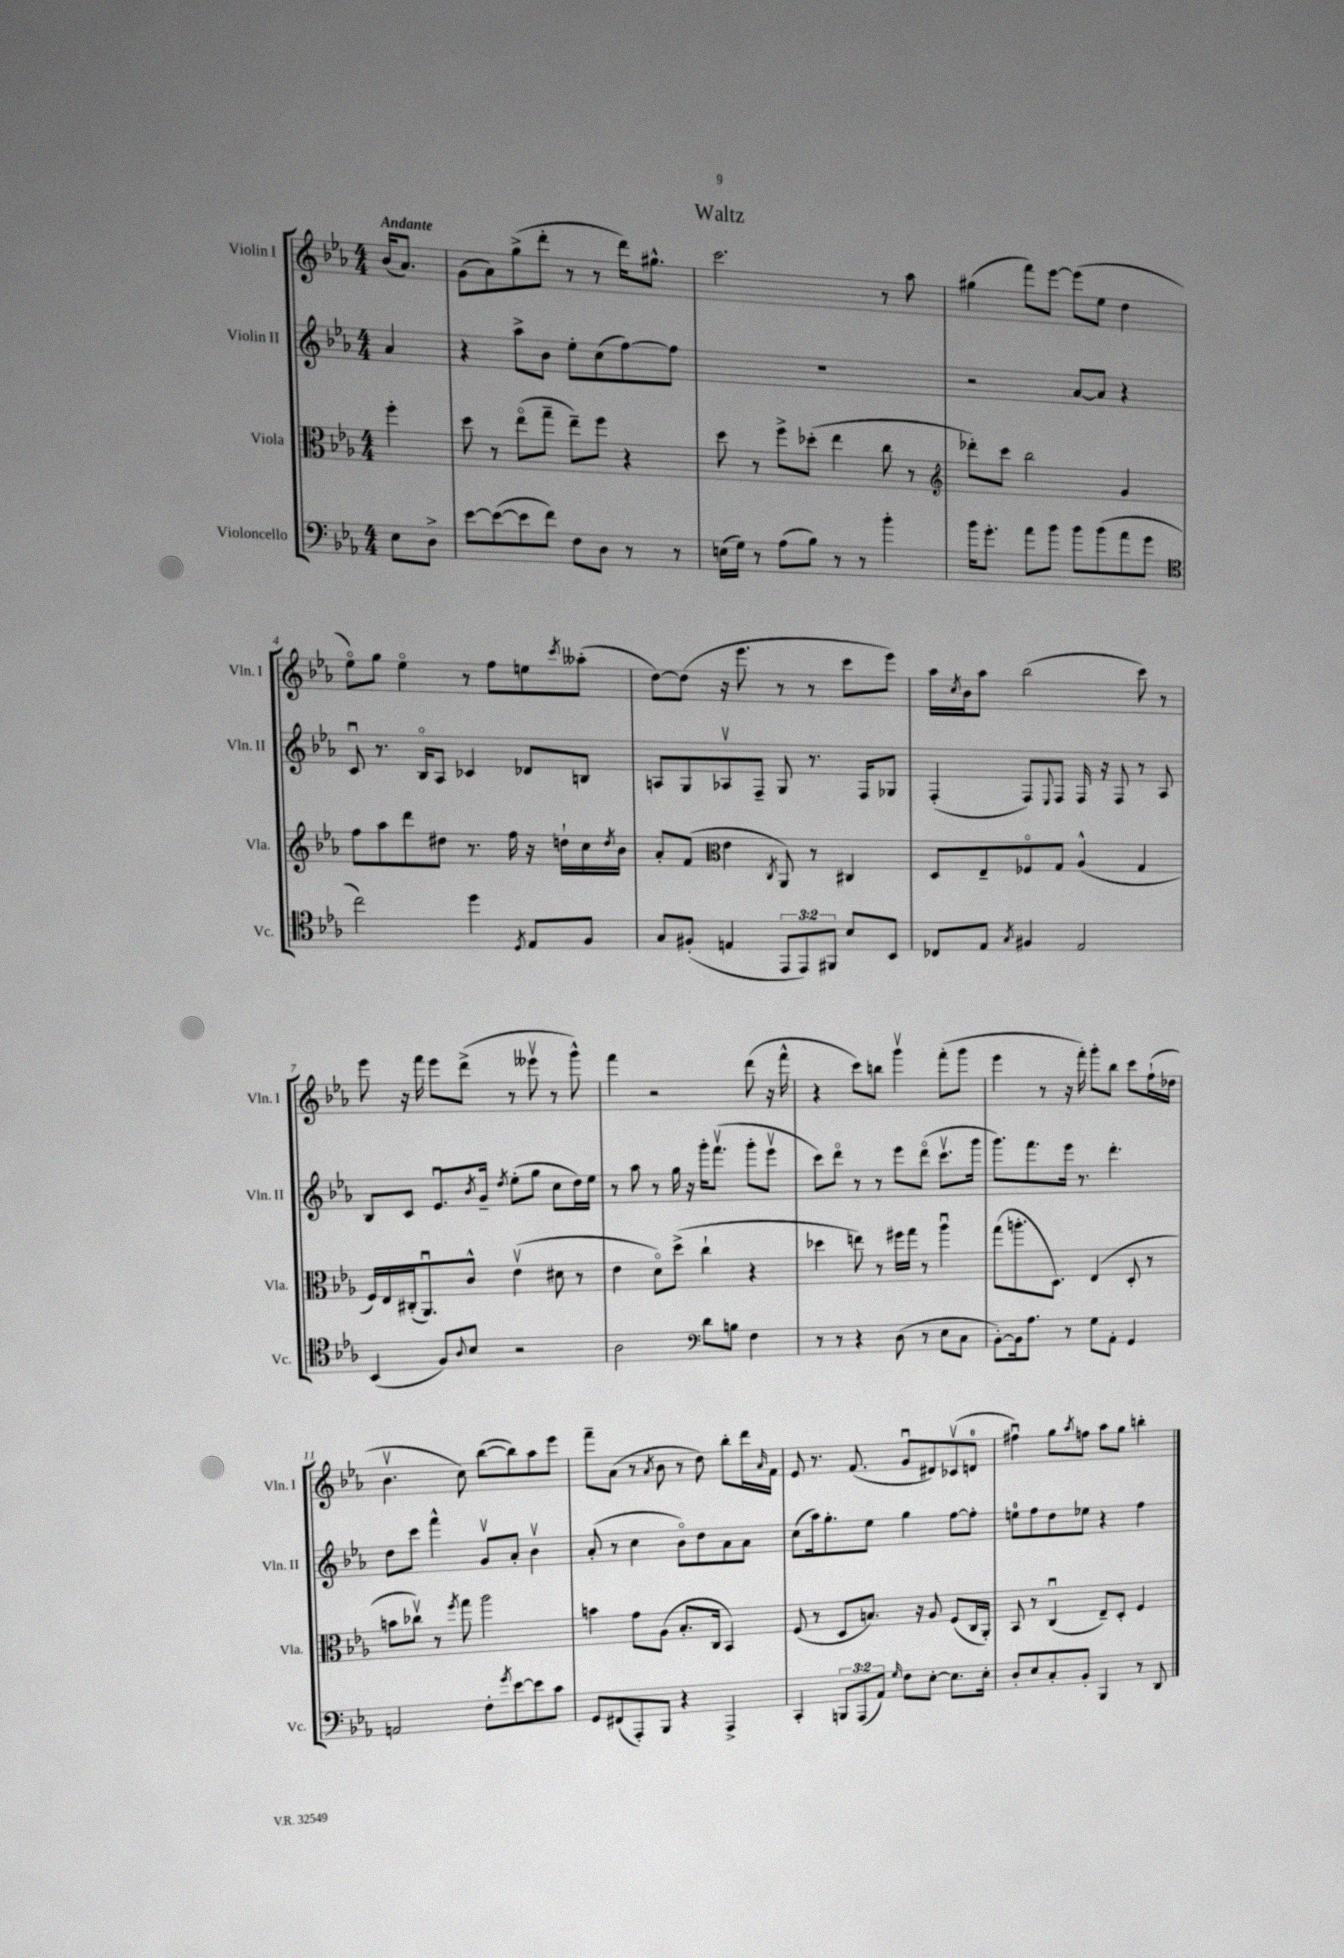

**kern	**kern	**kern	**kern
*part4	*part3	*part2	*part1
*staff4	*staff3	*staff2	*staff1
*I"Violoncello	*I"Viola	*I"Violin II	*I"Violin I
*I'Vc.	*I'Vla.	*I'Vln. II	*I'Vln. I
*clefF4	*clefC3	*clefG2	*clefG2
*k[b-e-a-]	*k[b-e-a-]	*k[b-e-a-]	*k[b-e-a-]
*M4/4	*M4/4	*M4/4	*M4/4
=	=	=	=
!	!	!	!LO:TX:a:B:t=Andante
8E-\L	4ff'\	4a-/	(16b-/KL
.	.	.	8.a-/J)
8D^\J	.	.	.
=1	=1	=1	=1
[8e-\L	8dd\	4r	(8g\L
(8e-\_	8r	.	8a-\)
8e-\]	(8ee-\L	8aa-^\L	(8gg^\
8f\J)	8gg~\J	8b-\J	8ddd'\J
8F\L	8ee-~\L)	8ee-'\L	8r
8D\J	8ff\J	(8cc\	8r
8r	4r	[8ff\)	16ddd\KL)
.	.	.	8.gg#X^^\J
8r	.	8ff\J]	.
=2	=2	=2	=2
(16En\LL	8dd\	1r	2.ccc\
16G\JJ)	.	.	.
8r	8r	.	.
(8A-\L	8ff^\L	.	.
8B-\J)	(8dd-X'\J	.	.
8r	4ee-\	.	.
8r	.	.	.
4b-'\	8cc\	.	8r
.	8r	.	8aa-\
=3	=3	=3	=3
*	*clefG2	*	*
16b-\KL	8ddd-X'\L)	2r	(4gg#X\
8.g'\J	.	.	.
.	8ccc\J	.	.
8a-\L	2bb-\	.	8fff\L)
8b-\J	.	.	[8eee-\J
8b-\L	.	[8a-/L	(8eee-\L]
(8b-\	.	8a-/J]	8ee-\J
8a-\	4g/	4r	4dd\
8g\J	.	.	.
!!LO:LB:g=z
=4	=4	=4	=4
*clefC4	*	*	*
2cc\)	8ff\L	8cu/	8ee-\L)
.	8aa-\	8.r	8gg\J
.	8ddd\	.	4ee-\
.	.	16B-/KL	.
.	8dd#X\J	8A-/J	.
4dd\	8.r	4c-X/	8r
.	.	.	8ff\L
.	16ff\	.	.
8qD/	.	.	.
8E-/L	16r	8d-X/L	8een\
.	16ddn`\LL	.	.
.	.	.	8qccc/
8F/J	16cc\	8Bn/J	(8aa--X'\J
.	8qdd/	.	.
.	16b-\JJ	.	.
=5	=5	=5	=5
8G/L	8a-'/L	8An/L	[8dd\L)
(8F#X'/J	(8f/J	8G/	(8dd\J]
*	*clefC3	*	*
4En/	4e-\	8A-Xv/	16r
.	.	.	8.eee-\
.	.	8F~/J	.
.	8qC/	.	.
12EE-/L	8AA-/)	8G/	8r
12EE-/)	.	.	.
.	8r	8.r	8r
12FF#X/J	.	.	.
8B-/L	4C#X/	.	8ccc\L
.	.	16F/KL	.
8BB-/J	.	8G-X/J	8eee-\J)
=6	=6	=6	=6
8C-X/L	8D/L	(4F'/	16aa-\LL
.	.	.	8qcc/
.	.	.	16b-\J
8E-/J	8E-~/	.	8aa-\J
8qG/	.	.	.
4F#X/	8F-X/	8F/L)	(2bb-\
.	.	8qqE-/	.
.	8G/J	8F/J	.
2E-/	(4A-^^/	16F/	.
.	.	16r	.
.	.	8F/	.
.	4G/	8r	8ccc\)
.	.	8A-/	8r
!!LO:LB:g=z
=7	=7	=7	=7
(4BB-/	16F/LL)	8B-/L	8eee-\
.	16E-/	.	.
.	(16C#X'/J	8c/J	16r
.	8.AA-u/)	.	16fff\
8F/L)	.	8.e-u/L	8eee-\L
8qqA-/	.	.	.
8B-/J	8c^^/J	.	(8ddd^\J
.	.	8qb-/	.
.	.	16g~/Jk	.
.	.	8qdd/	.
2r	(4e-v\	(8ee-'\L	8r
.	.	8gg\J	8eee--Xv\
.	8d#X\	8cc\L	8r
.	8r	16dd\L)	8ggg^^\)
.	.	16ee-\JJ	.
=8	=8	=8	=8
2A-\	4e-\	8r	4fff\
.	.	8aa-\	.
.	8d\L)	8r	2r
.	(8dd^\J	16gg\	.
.	.	16r	.
*clefF4	*	*	*
8d\L	4cc`\	16ggg'\KL	.
.	.	(8.fffv\J	.
8Bn\J	.	.	.
4F\	4r	8ggg'\L	(8ddd\
.	.	8eee-v\J	16r
.	.	.	16fff^^\
=9	=9	=9	=9
8r	4dd-X\	8ccc\L)	4r
8r	.	8ddd\J	.
4r	8een\)	8r	8ccc\L)
.	8r	8r	8bbn\J
(8D\	16ff#X\LL	8eee-\L	4gggv\
.	16gg\JJ	.	.
8r	8r	(8ddd\J	.
8E-\L	4aa-u\	8.cccv\L	(8fff'\L
8C\J	.	.	8ggg\J
.	.	16ggg\Jk	.
=10	=10	=10	=10
[8BB-'\L)	(8gg\L	8.ggg\L)	4eee-\
16BB-\k]	8.aan'\	.	.
8.A-\J	.	8.fff\	.
.	.	.	8r
.	8.D\J)	.	.
8r	.	16eee-\Jk	16r
.	.	8.r	16fff'\)
8G\L	(4E-/	.	8ggg'\L
8AA-'\J	.	4.ddd'\	8bb-\J
4GG/	8D'/	.	8ccc\L
.	8r	.	(16ff`\L
.	.	.	16dd-X\JJ
!!LO:LB:g=z
=11	=11	=11	=11
2AAn/	8bn\L	8dd\L	4.b-v\
.	8cc-Xv\J)	8ccc\J	.
.	8r	4fff^^\	.
.	8qff/	.	.
.	8gg\	.	8cc\)
8F'\L	2aa-\	8gv/L	([8bb-\L
8qg/	.	.	.
[8e-\	.	8a-'/J	8bb-\])
8e-\]	.	4b-v\	8aa-\
8c\J	.	.	8eee-\J
=12	=12	=12	=12
8GG/L	4bn\	(8a-'/	8fff~\L
(8FF#X/	.	8r	(8a-\J
8AAA-'/)	8g\L	4cc\	8r
.	.	.	8qa-/
8BBB-/J	(8A-\J	.	8b-\
4r	8.B-'/L	8b-\L)	8r
.	.	8dd\	8dd\)
.	16C/Jk	.	.
4AAA-^/	4BB-/)	8a-\	8bb-'\L
.	.	8a-\J	16ddd\L
.	.	.	16qqa-/
.	.	.	16f\JJ
=13	=13	=13	=13
4CC'/	(8F/	(8cc\L	8e-/
.	8r	16aa-\k)	8.r
.	.	8.gg'\	.
12BBBn/L	8D/L	.	.
.	.	.	(8.f/
(12AAA-/	.	.	.
.	8.Bn/J)	8ee-\J	.
12AA-/J)	.	.	.
16qqG/	.	.	.
8F\L	.	4gg\	8gu/L
.	16r	.	.
[8E-'\J	8A-/	.	8d#X/)
8.E-\L]	(8F/L	[8ff\L	(8c-Xv/
.	16C/L	8ff'\J]	8dn/J
16E-'\Jk	16AA-'/JJ)	.	.
=14	=14	=14	=14
8D'/L	8BB-/	8een\L	4ff#Xu\)
8E-/	8r	8ff\	.
8C'/	(4Cu/	8dd\	8gg\L
.	.	.	8qaa-/
8BB-'/J	.	8ee-X\J	8ffn\J
4BBB-/	8E-~/L)	4r	8aa-\L
.	8D'/J	.	8gg\J
8r	4F/	4ff\	4bbn'\
8DD/	.	.	.
==	==	==	==
*-	*-	*-	*-
